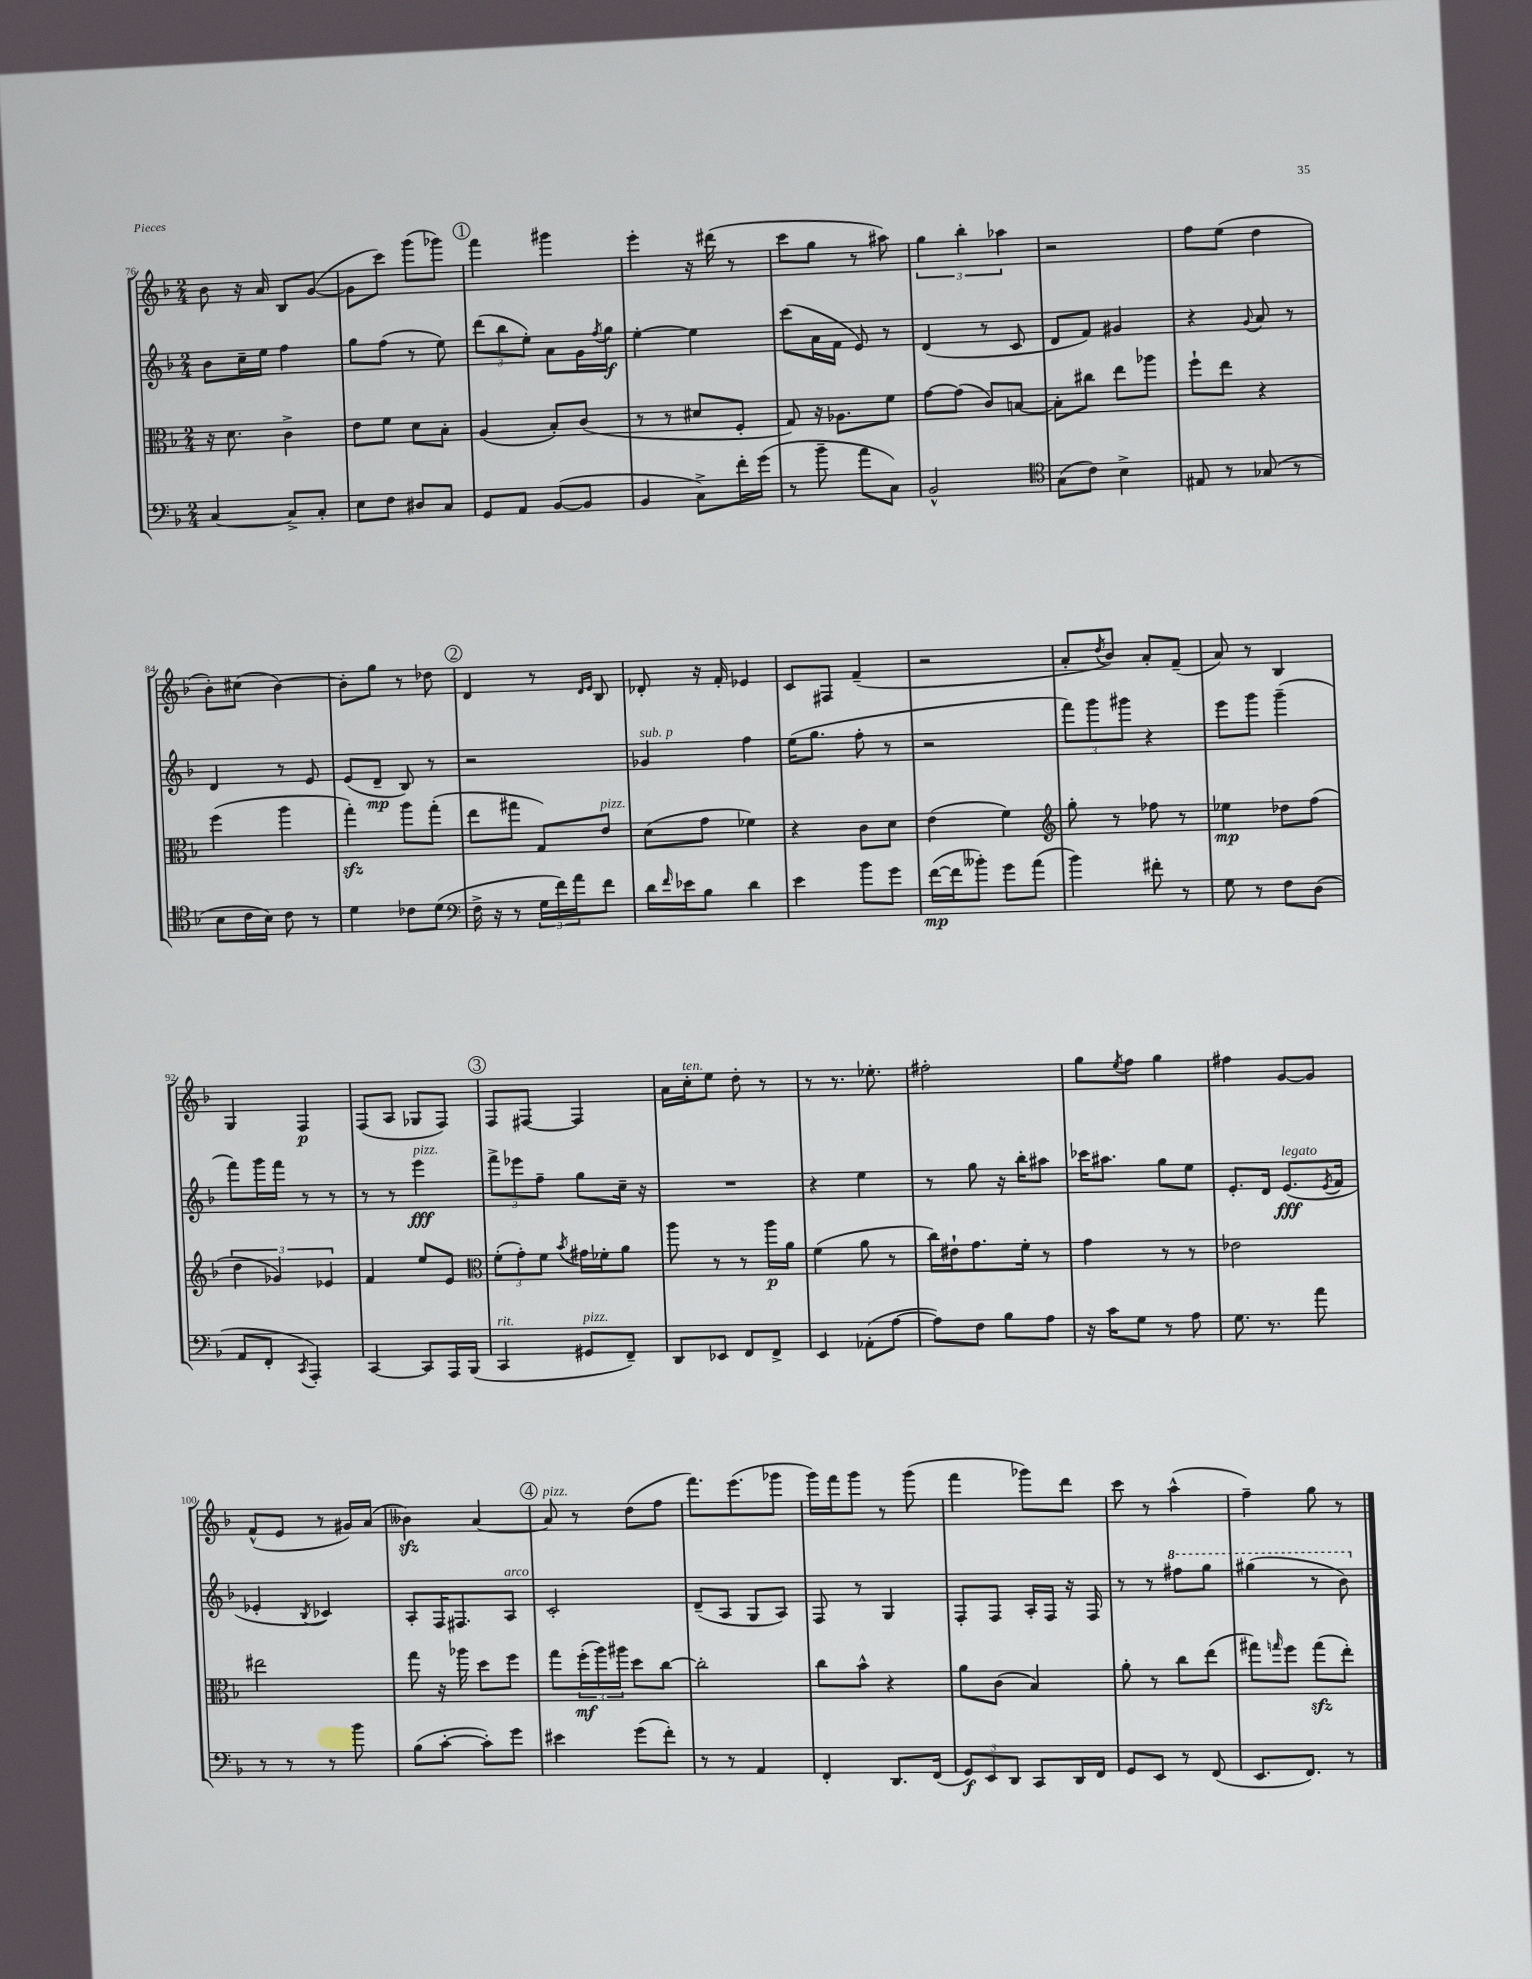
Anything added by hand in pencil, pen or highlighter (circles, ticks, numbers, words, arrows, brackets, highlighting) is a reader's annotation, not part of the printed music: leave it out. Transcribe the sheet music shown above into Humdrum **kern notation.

**kern	**kern	**kern	**kern
*staff4	*staff3	*staff2	*staff1
*clefF4	*clefC3	*clefG2	*clefG2
*k[b-]	*k[b-]	*k[b-]	*k[b-]
*M2/4	*M2/4	*M2/4	*M2/4
[4C	16r	8b-	8b-
.	8.d	.	.
.	.	16cc~	16r
.	.	16ee	16a
8C^]	4c^	4ff	8B-
8C'	.	.	([8g
=	=	=	=
8E	8e	8gg	8g]
8F	8f	(8ff	8ccc)
8D#	8d	8r	(8ggg
8C	8B-'	8ee)	8ggg-)
=	=	=	=
8GG	(4A	(12ddd	4fff
.	.	12bb-	.
8AA	.	.	.
.	.	12ee')	.
([8BB-	8B-')	8a	4ggg#
8BB-]	(8c	16g	.
.	.	8qff	.
.	.	16gg	.
=	=	=	=
4BB-	8r	[4ee'	4eee'
.	8r	.	.
8C^)	8d#	4ee]	16r
.	.	.	(16ddd#
16f'	8F'	.	8r
(16g	.	.	.
=	=	=	=
8r	8G)	(8ccc	8ccc
8b-~	16r	16a	8gg
.	8.A-	16f	.
8a	.	8e)	8r
8C)	8f	8r	8aa#)
=	=	=	=
2BB-^^	[8g	(4d	6gg
.	(8g]	.	.
.	.	.	6bb-'
.	8c)	8r	.
.	.	.	6aa-
.	[8B	8c	.
=	=	=	=
*clefC4	*	*	*
(8G	8B']	8d	2r
8c)	8cc#	8f)	.
4B-^	8ee	4g#	.
.	8aa-	.	.
=	=	=	=
8E#	8ff`	4r	8ff
8r	8ee	.	(8ee
.	.	8qqg	.
(8G-	4r	8a	4dd
8r	.	8r	.
=	=	=	=
8B-	(4ff	4d	8b-')
16c	.	.	(8cc#
16B-)	.	.	.
8c	4aa	8r	[4b-)
8r	.	8e	.
=	=	=	=
4d	4gg')	(8e	8b-']
.	.	8d~	8gg
8c-	8aa	8B-)	8r
(8d	(8gg'	8r	8dd-
=	=	=	=
*clefF4	*	*	*
16F^	8ee	2r	4d
16r	.	.	.
8r	8gg#	.	.
24G	8G)	.	8r
24f)	.	.	.
24a	.	.	.
.	.	.	16qqd
.	.	.	16qqe
8f	8e	.	8B-
=	=	=	=
16d	(8d	4g-	8d-'
16qqf	.	.	.
16e-	.	.	.
8B-	8g	.	16r
.	.	.	16f'
4d	4f-)	4ff	4e-
=	=	=	=
4e	4r	(16ee	8c
.	.	8.gg	.
.	.	.	8F#
8b-	8c	8ff'	(4f~
8g	8d	8r	.
=	=	=	=
([16f	(4e	2r	2r
16f]	.	.	.
8b--')	.	.	.
8g	4f)	.	.
(8a	.	.	.
=	=	=	=
*	*clefG2	*	*
4b-)	8gg'	12fff)	8a'
.	.	12ggg	.
.	.	.	8qdd
.	8r	.	8b-)
.	.	12ggg#	.
8f#'	8ff-	4r	8a'
8r	8r	.	(8f~
=	=	=	=
8G	4ee-	8eee	8a)
8r	.	8ggg	8r
8F	8dd-	(4ggg~	4B-
(8D	(8ff	.	.
=	=	=	=
8AA	6dd	8fff)	4G
8FF'	.	16ggg	.
.	6g-)	.	.
.	.	16fff	.
8qCC	.	.	.
4AAA')	.	8r	4F
.	6e-	.	.
.	.	8r	.
=	=	=	=
[4CC	4f	8r	(8F
.	.	8r	8A
8CC]	8ee	4eee	8G-
16AAA	8e	.	8F)
(16BBB-	.	.	.
=	=	=	=
*	*clefC3	*	*
4CC	(12f'	12fff^	8F
.	12g')	12eee-	.
.	.	.	[8F#
.	12f	12ff~	.
.	8qb-	.	.
8GG#	16g#	8gg	4F#]
.	16f-'	.	.
8FF~)	8a	16cc~	.
.	.	16r	.
=	=	=	=
8DD	8aa	2r	16a
.	.	.	16cc'
8EE-	8r	.	8ee
8FF	8r	.	8dd'
8FF^	16aa	.	8r
.	16a	.	.
=	=	=	=
4EE	(4f	4r	8r
.	.	.	8.r
(8AA-'	8a	4ee	.
.	.	.	8.ee-'
[8A	8r	.	.
=	=	=	=
8A])	16cc)	8r	2ff#'
.	16e#`	.	.
8F	8.g	8gg	.
8B-	.	16r	.
.	16f'	16bb-'	.
8A	8r	8aa#	.
=	=	=	=
16r	4g	16ccc-	8gg
16c	.	8.aa#	.
.	.	.	8qee
8G	.	.	8ff
8r	8r	8gg	4gg
8A	8r	8ee	.
=	=	=	=
8.G	2e-	8.e'	4ff#
8.r	.	16d	.
.	.	(8.e	[8g
8a	.	.	8g]
.	.	8qe	.
.	.	16f	.
=	=	=	=
8r	2ee#	4e-'	(8f^^
8r	.	.	8e
.	.	8qB-	.
8r	.	4c-)	8r
8b-	.	.	16g#)
.	.	.	(16a
=	=	=	=
(8B-	8gg	8A'	4b--)
[8c'	16r	16F	.
.	16aa-	8.F#	.
8c'])	8dd	.	[4a
8g	8ff	8A	.
=	=	=	=
4e#	8gg	2c'	8a]
.	(24ff'	.	8r
.	24aa)	.	.
.	24aa#	.	.
(8g	8dd	.	(8dd
8f')	[8cc	.	8ff
=	=	=	=
8r	2cc']	(8d~	8.fff)
8r	.	8A	.
.	.	.	(8.eee
4AA	.	8G	.
.	.	8A)	8ggg-
=	=	=	=
4FF'	8cc	8F	16ggg)
.	.	.	16fff
.	8b-^^	8r	8ggg
8.DD	4r	4G	8r
.	.	.	(8ggg
(16FF	.	.	.
=	=	=	=
12GG)	8a	8F'	4fff
12EE	.	.	.
.	(8c	8F	.
12DD	.	.	.
8CC	4B-)	16A'	8ggg-)
.	.	16F	.
16DD	.	16r	8ddd
16FF	.	16F	.
=	=	=	=
8GG	8a'	8r	8ccc
8EE	8r	8r	8r
8r	8cc	8fff#	(4aa^^
(8FF	(8ee	8ggg	.
=	=	=	=
8.EE	8gg#)	(4ggg#	4ff~)
.	16qqgg	.	.
.	8ff	.	.
8.FF)	.	.	.
.	(8gg	8r	8gg
8r	8ee')	8bb-)	8r
==	==	==	==
*-	*-	*-	*-
